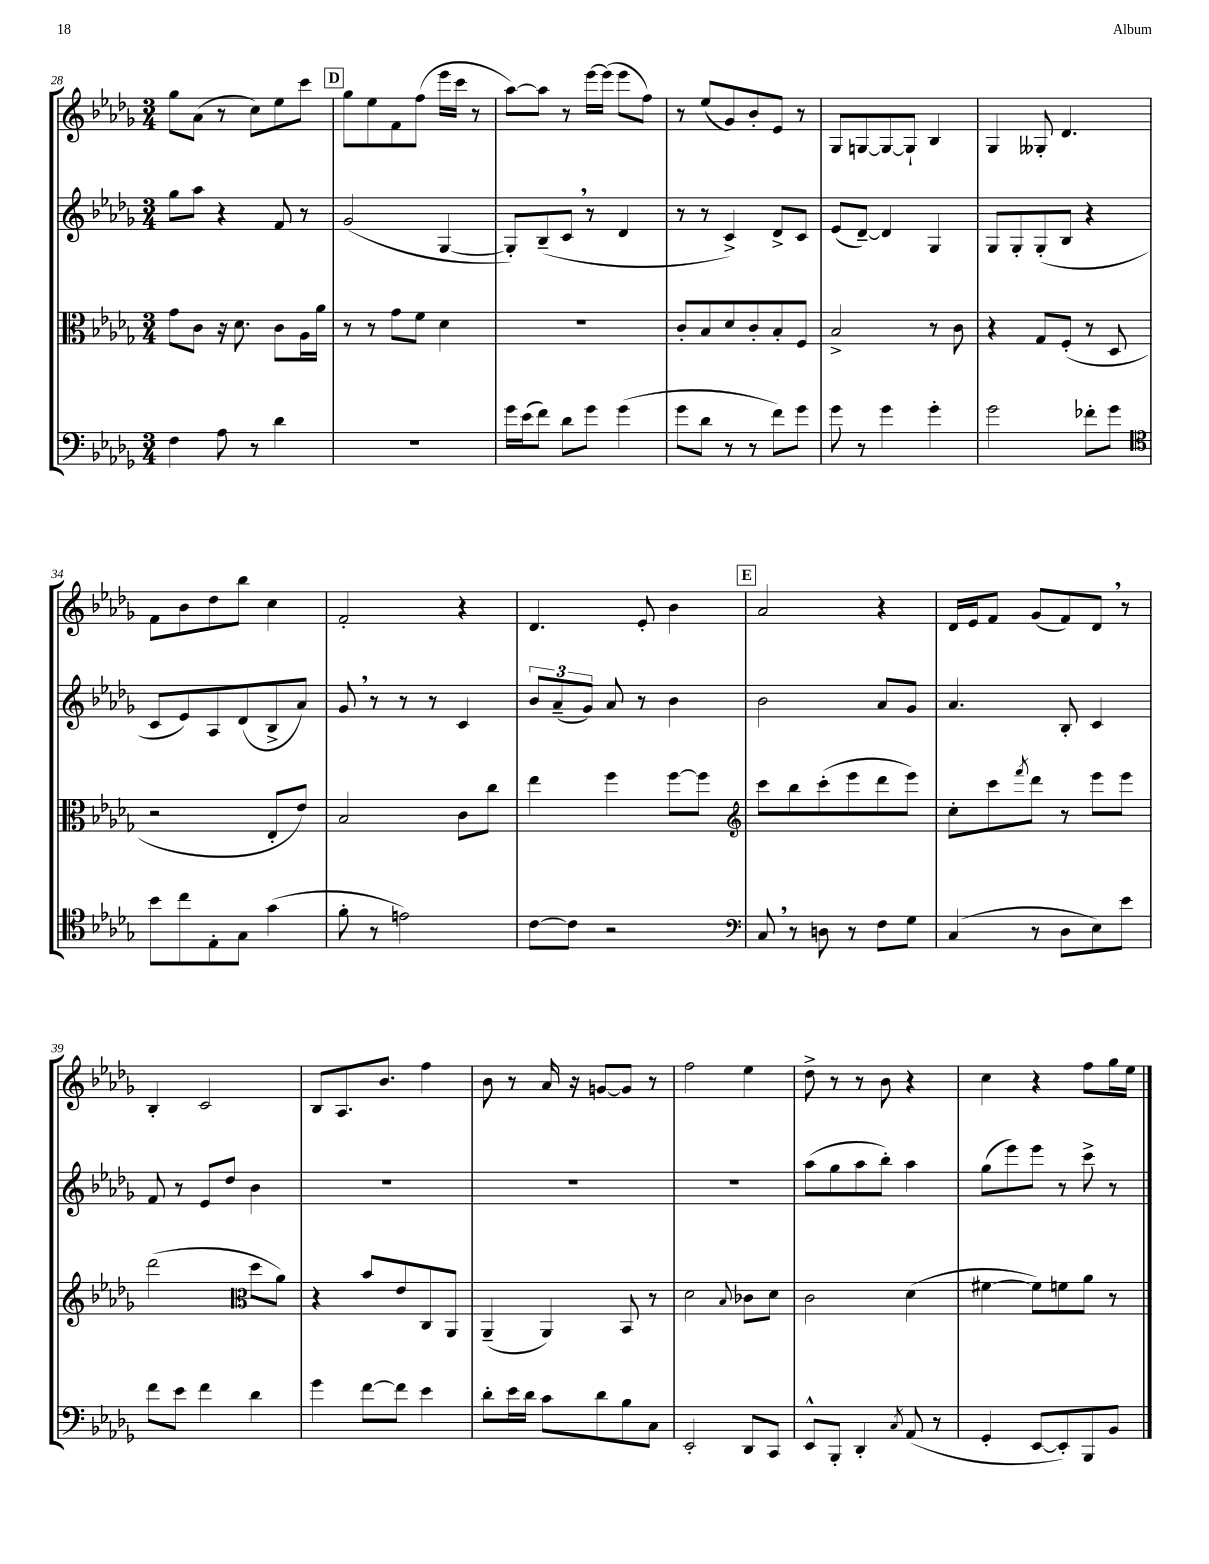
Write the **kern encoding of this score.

**kern	**kern	**kern	**kern
*part4	*part3	*part2	*part1
*staff4	*staff3	*staff2	*staff1
*clefF4	*clefC3	*clefG2	*clefG2
*k[b-e-a-d-g-]	*k[b-e-a-d-g-]	*k[b-e-a-d-g-]	*k[b-e-a-d-g-]
*M3/4	*M3/4	*M3/4	*M3/4
=28	=28	=28	=28
4F\	8g-\L	8gg-\L	8gg-\L
.	8c\J	8aa-\J	(8a-\J
8A-\	16r	4r	8r
.	8.d-\	.	.
8r	.	.	8cc\L)
4d-\	8c\L	8f/	8ee-\
.	16A-\L	8r	8ccc\J
.	16a-\JJ	.	.
!!LO:REH:place=s1:t=D
=29	=29	=29	=29
2.r	8r	(2g-/	8gg-\L
.	8r	.	8ee-\
.	8g-\L	.	8f\
.	8f\J	.	(8ff\J
.	4d-\	[4G-/	16eee-\LL
.	.	.	16ccc\JJ
.	.	.	8r
=30	=30	=30	=30
16g-\LL	2.r	8G-'/L])	[8aa-\L)
(16e-\J	.	.	.
8f\J)	.	(8B-~/	8aa-\J]
8d-\L	.	8c,/J	8r
8g-\J	.	8r	[16eee-\LL
.	.	.	(16eee-\JJ]
(4g-\	.	4d-/	8eee-\L
.	.	.	8ff\J)
=31	=31	=31	=31
8g-\L	8c'/L	8r	8r
8d-\J	8B-/	8r	(8ee-/L
8r	8d-/	4c^/)	8g-/)
8r	8c'/	.	8b-'/
8f\L)	8B-'/	8d-^/L	8e-/J
8g-\J	8F/J	8c/J	8r
=32	=32	=32	=32
8g-\	2B-^/	(8e-/L	8G-/L
8r	.	[8d-~/J)	[8Gn/
4g-\	.	4d-/]	8G/_
.	.	.	8G`/J]
4g-'\	8r	4G-/	4B-/
.	8c\	.	.
=33	=33	=33	=33
2g-\	4r	8G-/L	4G-/
.	.	8G-'/	.
.	8G-/L	(8G-'/	8G--X'/
.	(8F'/J	8B-/J	4.d-/
8f-X'\L	8r	4r	.
8g-\J	8D-/	.	.
!!LO:LB:g=z
=34	=34	=34	=34
*clefC4	*	*	*
8b-\L	2r	8c/L	8f\L
8cc\	.	8e-/)	8b-\
8E-'\	.	8A-/	8dd-\
8G-\J	.	(8d-/	8bb-\J
(4g-\	8E-'/L	8B-^/	4cc\
.	8e-/J)	8a-/J)	.
=35	=35	=35	=35
8f'\	2B-/	8g-,/	2f'/
8r	.	8r	.
2en\)	.	8r	.
.	.	8r	.
.	8c\L	4c/	4r
.	8cc\J	.	.
=36	=36	=36	=36
[8c\L	4ee-\	12b-/L	4.d-/
.	.	(12a-~/	.
8c\J]	.	.	.
.	.	12g-/J)	.
2r	4ff\	8a-/	.
.	.	8r	8e-'/
.	[8ff\L	4b-\	4b-\
.	8ff\J]	.	.
!!LO:REH:place=s1:t=E
=37	=37	=37	=37
*clefF4	*clefG2	*	*
8C,/	8ccc\L	2b-\	2a-/
8r	8bb-\	.	.
8Dn\	(8ccc'\	.	.
8r	8eee-\	.	.
8F\L	8ddd-\	8a-/L	4r
8G-\J	8eee-\J)	8g-/J	.
=38	=38	=38	=38
(4C/	8cc'\L	4.a-/	16d-/LL
.	.	.	16e-/J
.	8ccc\	.	8f/J
.	8qfff/	.	.
8r	8ddd-\J	.	(8g-/L
8D-\L	8r	8B-'/	8f/)
8E-\)	8eee-\L	4c/	8d-,/J
8e-\J	8eee-\J	.	8r
!!LO:LB:g=z
=39	=39	=39	=39
8f\L	(2ddd-\	8f/	4B-'/
8e-\J	.	8r	.
4f\	.	8e-/L	2c/
.	.	8dd-/J	.
*	*clefC3	*	*
4d-\	8dd-\L	4b-\	.
.	8a-\J)	.	.
=40	=40	=40	=40
4g-\	4r	2.r	8B-/L
.	.	.	8.A-/
[8f\L	8b-/L	.	.
.	.	.	8.b-/J
8f\J]	8e-/	.	.
4e-\	8C/	.	4ff\
.	8AA-/J	.	.
=41	=41	=41	=41
8d-'\L	(4AA-~/	2.r	8b-\
16e-\L	.	.	8r
16d-\JJ	.	.	.
8c\L	4AA-/)	.	16a-/
.	.	.	16r
8d-\	.	.	[8gn/L
8B-\	8BB-/	.	8g/J]
8C\J	8r	.	8r
=42	=42	=42	=42
2EE-'/	2d-\	2.r	2ff\
.	8qqB-/	.	.
8DD-/L	8c-X\L	.	4ee-\
8CC/J	8d-\J	.	.
=43	=43	=43	=43
8EE-^^/L	2c\	(8aa-\L	8dd-^\
8BBB-'/J	.	8gg-\	8r
4DD-'/	.	8aa-\	8r
.	.	8bb-'\J)	8b-\
8qC/	.	.	.
(8AA-/	(4d-\	4aa-\	4r
8r	.	.	.
=44	=44	=44	=44
4GG-'/	[4f#X\	(8gg-\L	4cc\
.	.	8eee-\)	.
[8EE-/L	8f#\L])	8eee-\J	4r
8EE-'/])	8fn\	8r	.
8BBB-/	8a-\J	8ccc^\	8ff\L
8BB-/J	8r	8r	16gg-\L
.	.	.	16ee-\JJ
==	==	==	==
*-	*-	*-	*-
